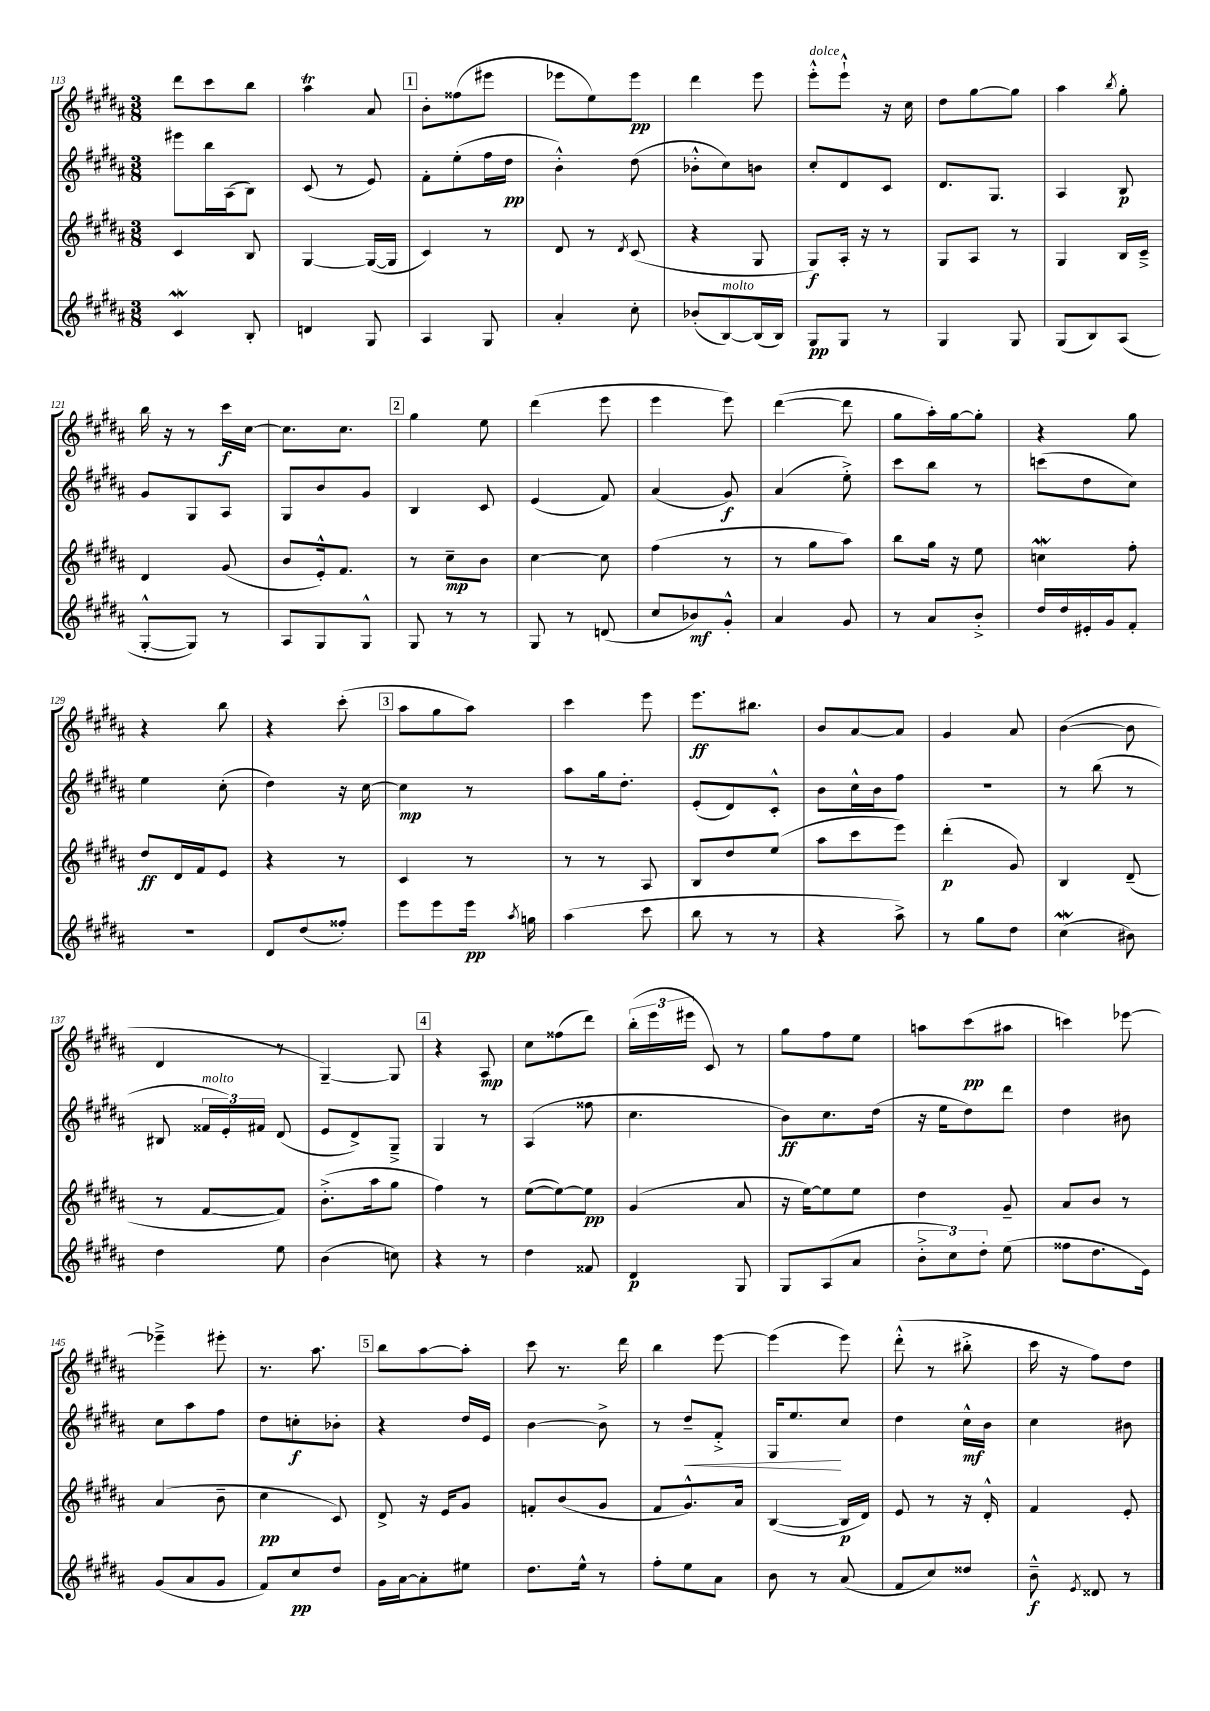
<<
\new StaffGroup <<
\new Staff = "s0" {
    \clef treble \key b \major \numericTimeSignature \time 3/8
    \autoBeamOff dis'''8[ cis'''8 b''8] |
    ais''4\trill ais'8 |
    \mark \markup { \box "1" } b'8[-. fisis''8( eis'''8] |
    ees'''8[ e''8) ees'''8]\pp |
    dis'''4 e'''8 |
    e'''8[-.-^^\markup { \italic "dolce" } e'''8]-!-^ r16 cis''16 |
    dis''8[ gis''8~ gis''8] |
    ais''4 \acciaccatura { b''8 } gis''8-. |
    b''16 r16 r8 cis'''16[\f cis''16]~ |
    cis''8.[ cis''8.] |
    \mark \markup { \box "2" } gis''4 e''8 |
    dis'''4( e'''8 |
    e'''4 e'''8) |
    dis'''4~( dis'''8 |
    gis''8[ ais''16-.) gis''16~ gis''8]-. |
    r4 gis''8 |
    r4 b''8 |
    r4 cis'''8-.( |
    \mark \markup { \box "3" } ais''8[ gis''8 ais''8]) |
    cis'''4 e'''8 |
    e'''8.[\ff bis''8.] |
    b'8[ ais'8~ ais'8] |
    gis'4 ais'8 |
    b'4~( b'8 |
    dis'4 r8 |
    gis4~--) gis8 |
    \mark \markup { \box "4" } r4 ais8\mp |
    cis''8[ fisis''8( dis'''8]) |
    \tuplet 3/2 { b''16[-.( e'''16 eis'''16] } cis'8) r8 |
    gis''8[ fis''8 e''8] |
    a''8[ cis'''8\pp( ais''8] |
    c'''4) ees'''8~ |
    ees'''4---> eis'''8-. |
    r8. ais''8. |
    \mark \markup { \box "5" } b''8[ ais''8~ ais''8]-. |
    cis'''8 r8. dis'''16 |
    b''4 e'''8~ |
    e'''4( e'''8) |
    dis'''8-.-^( r8 bis''8-.-> |
    cis'''16 r16 fis''8[) dis''8] \bar "|." |
}
\new Staff = "s1" {
    \clef treble \key b \major \numericTimeSignature \time 3/8
    \autoBeamOff eis'''8[ b''16 ais16( b8]) |
    cis'8( r8 e'8) |
    \mark \markup { \box "1" } fis'8[-. e''8-.( fis''16 dis''16]\pp |
    b'4-.-^) dis''8( |
    bes'8[-.-^ cis''8) b'8] |
    cis''8[-. dis'8 cis'8] |
    dis'8.[ gis8.] |
    ais4 b8\p |
    gis'8[ gis8 ais8] |
    gis8[ b'8 gis'8] |
    \mark \markup { \box "2" } b4 cis'8 |
    e'4( fis'8) |
    ais'4( gis'8\f) |
    ais'4( e''8-.->) |
    cis'''8[ b''8] r8 |
    c'''8[( dis''8 cis''8]) |
    e''4 cis''8-.( |
    dis''4) r16 cis''16~ |
    \mark \markup { \box "3" } cis''4\mp r8 |
    ais''8[ gis''16 dis''8.]-. |
    e'8[-.( dis'8) cis'8]-.-^ |
    b'8[ cis''16-^ b'16 fis''8] |
    R4. |
    r8 b''8( r8 |
    bis8 \tuplet 3/2 { fisis'16[^\markup { \italic "molto" } e'16-.) fis'16] } dis'8( |
    e'8[ dis'8->) gis8]---> |
    \mark \markup { \box "4" } gis4 r8 |
    ais4( fisis''8 |
    cis''4. |
    b'8[\ff) cis''8. dis''16]( |
    r16 e''16[ dis''8) dis'''8] |
    dis''4 bis'8 |
    cis''8[ ais''8 fis''8] |
    dis''8[ c''8-.\f bes'8]-. |
    \mark \markup { \box "5" } r4 dis''16[ e'16] |
    b'4~ b'8-> |
    r8 dis''8[--\< fis'8]-.-> |
    gis16[ e''8.\! cis''8] |
    dis''4 cis''16[-^\mf b'16] |
    cis''4 bis'8 \bar "|." |
}
\new Staff = "s2" {
    \clef treble \key b \major \numericTimeSignature \time 3/8
    \autoBeamOff cis'4 b8 |
    gis4~ gis16[~( gis16] |
    \mark \markup { \box "1" } cis'4) r8 |
    dis'8 r8 \acciaccatura { dis'8 } cis'8( |
    r4 gis8 |
    gis8[\f) ais16]-. r16 r8 |
    gis8[ ais8] r8 |
    gis4 b16[ cis'16]---> |
    dis'4 gis'8( |
    b'8[ e'16-.-^) fis'8.] |
    \mark \markup { \box "2" } r8 cis''8[--\mp b'8] |
    cis''4~ cis''8 |
    fis''4( r8 |
    r8 gis''8[ ais''8]) |
    b''8[ gis''16] r16 e''8 |
    c''4\mordent fis''8-. |
    dis''8[\ff dis'16 fis'16 e'8] |
    r4 r8 |
    \mark \markup { \box "3" } cis'4 r8 |
    r8 r8 ais8 |
    b8[ dis''8 e''8]( |
    ais''8[ cis'''8 e'''8]) |
    dis'''4-.\p( gis'8) |
    b4 dis'8--( |
    r8 fis'8[~ fis'8]) |
    b'8.[-.->( ais''16 gis''8] |
    \mark \markup { \box "4" } fis''4) r8 |
    e''8[~( e''8~) e''8]\pp |
    gis'4( ais'8 |
    r16 e''16[~) e''8 e''8] |
    dis''4 gis'8-- |
    ais'8[ b'8] r8 |
    ais'4( b'8-- |
    cis''4\pp cis'8) |
    \mark \markup { \box "5" } dis'8-> r16 e'16[ gis'8] |
    f'8[-. b'8( gis'8] |
    fis'8[ gis'8.-^) ais'16] |
    b4~( b16[\p dis'16]) |
    e'8 r8 r16 dis'16-.-^ |
    fis'4 e'8-. \bar "|." |
}
\new Staff = "s3" {
    \clef treble \key b \major \numericTimeSignature \time 3/8
    \autoBeamOff cis'4\mordent b8-. |
    d'4 gis8 |
    \mark \markup { \box "1" } ais4 gis8 |
    ais'4-. cis''8-. |
    bes'8[-.( b8~^\markup { \italic "molto" }) b16( b16]) |
    gis8[\pp gis8] r8 |
    gis4 gis8 |
    gis8[( b8) ais8]( |
    gis8[~-.-^ gis8]) r8 |
    ais8[ gis8 gis8]-^ |
    \mark \markup { \box "2" } gis8 r8 r8 |
    gis8 r8 d'8( |
    cis''8[ bes'8\mf) gis'8]-.-^ |
    ais'4 gis'8 |
    r8 ais'8[ b'8]-.-> |
    dis''16[ dis''16 eis'16-. gis'16 fis'8]-. |
    r4. |
    dis'8[ dis''8( fisis''8]-.) |
    \mark \markup { \box "3" } e'''8[ e'''8 e'''16]\pp \acciaccatura { ais''8 } g''16 |
    ais''4( cis'''8 |
    b''8 r8 r8 |
    r4 ais''8->) |
    r8 gis''8[ dis''8] |
    cis''4\mordent( bis'8) |
    dis''4 e''8 |
    b'4( c''8) |
    \mark \markup { \box "4" } r4 r8 |
    dis''4 fisis'8 |
    dis'4\p gis8 |
    gis8[ ais8( ais'8] |
    \tuplet 3/2 { b'8[-.-> cis''8) dis''8]-. } e''8( |
    fisis''8[ dis''8. e'16]) |
    gis'8[( ais'8 gis'8] |
    fis'8[) cis''8\pp dis''8] |
    \mark \markup { \box "5" } gis'16[ ais'16~ ais'8-. eis''8] |
    dis''8.[ e''16]-^ r8 |
    fis''8[-. e''8 ais'8] |
    b'8 r8 ais'8( |
    fis'8[ cis''8) disis''8] |
    b'8---^\f \acciaccatura { e'8 } disis'8 r8 \bar "|." |
}
>>
>>
\layout { \context { \Score currentBarNumber = #113 } }
